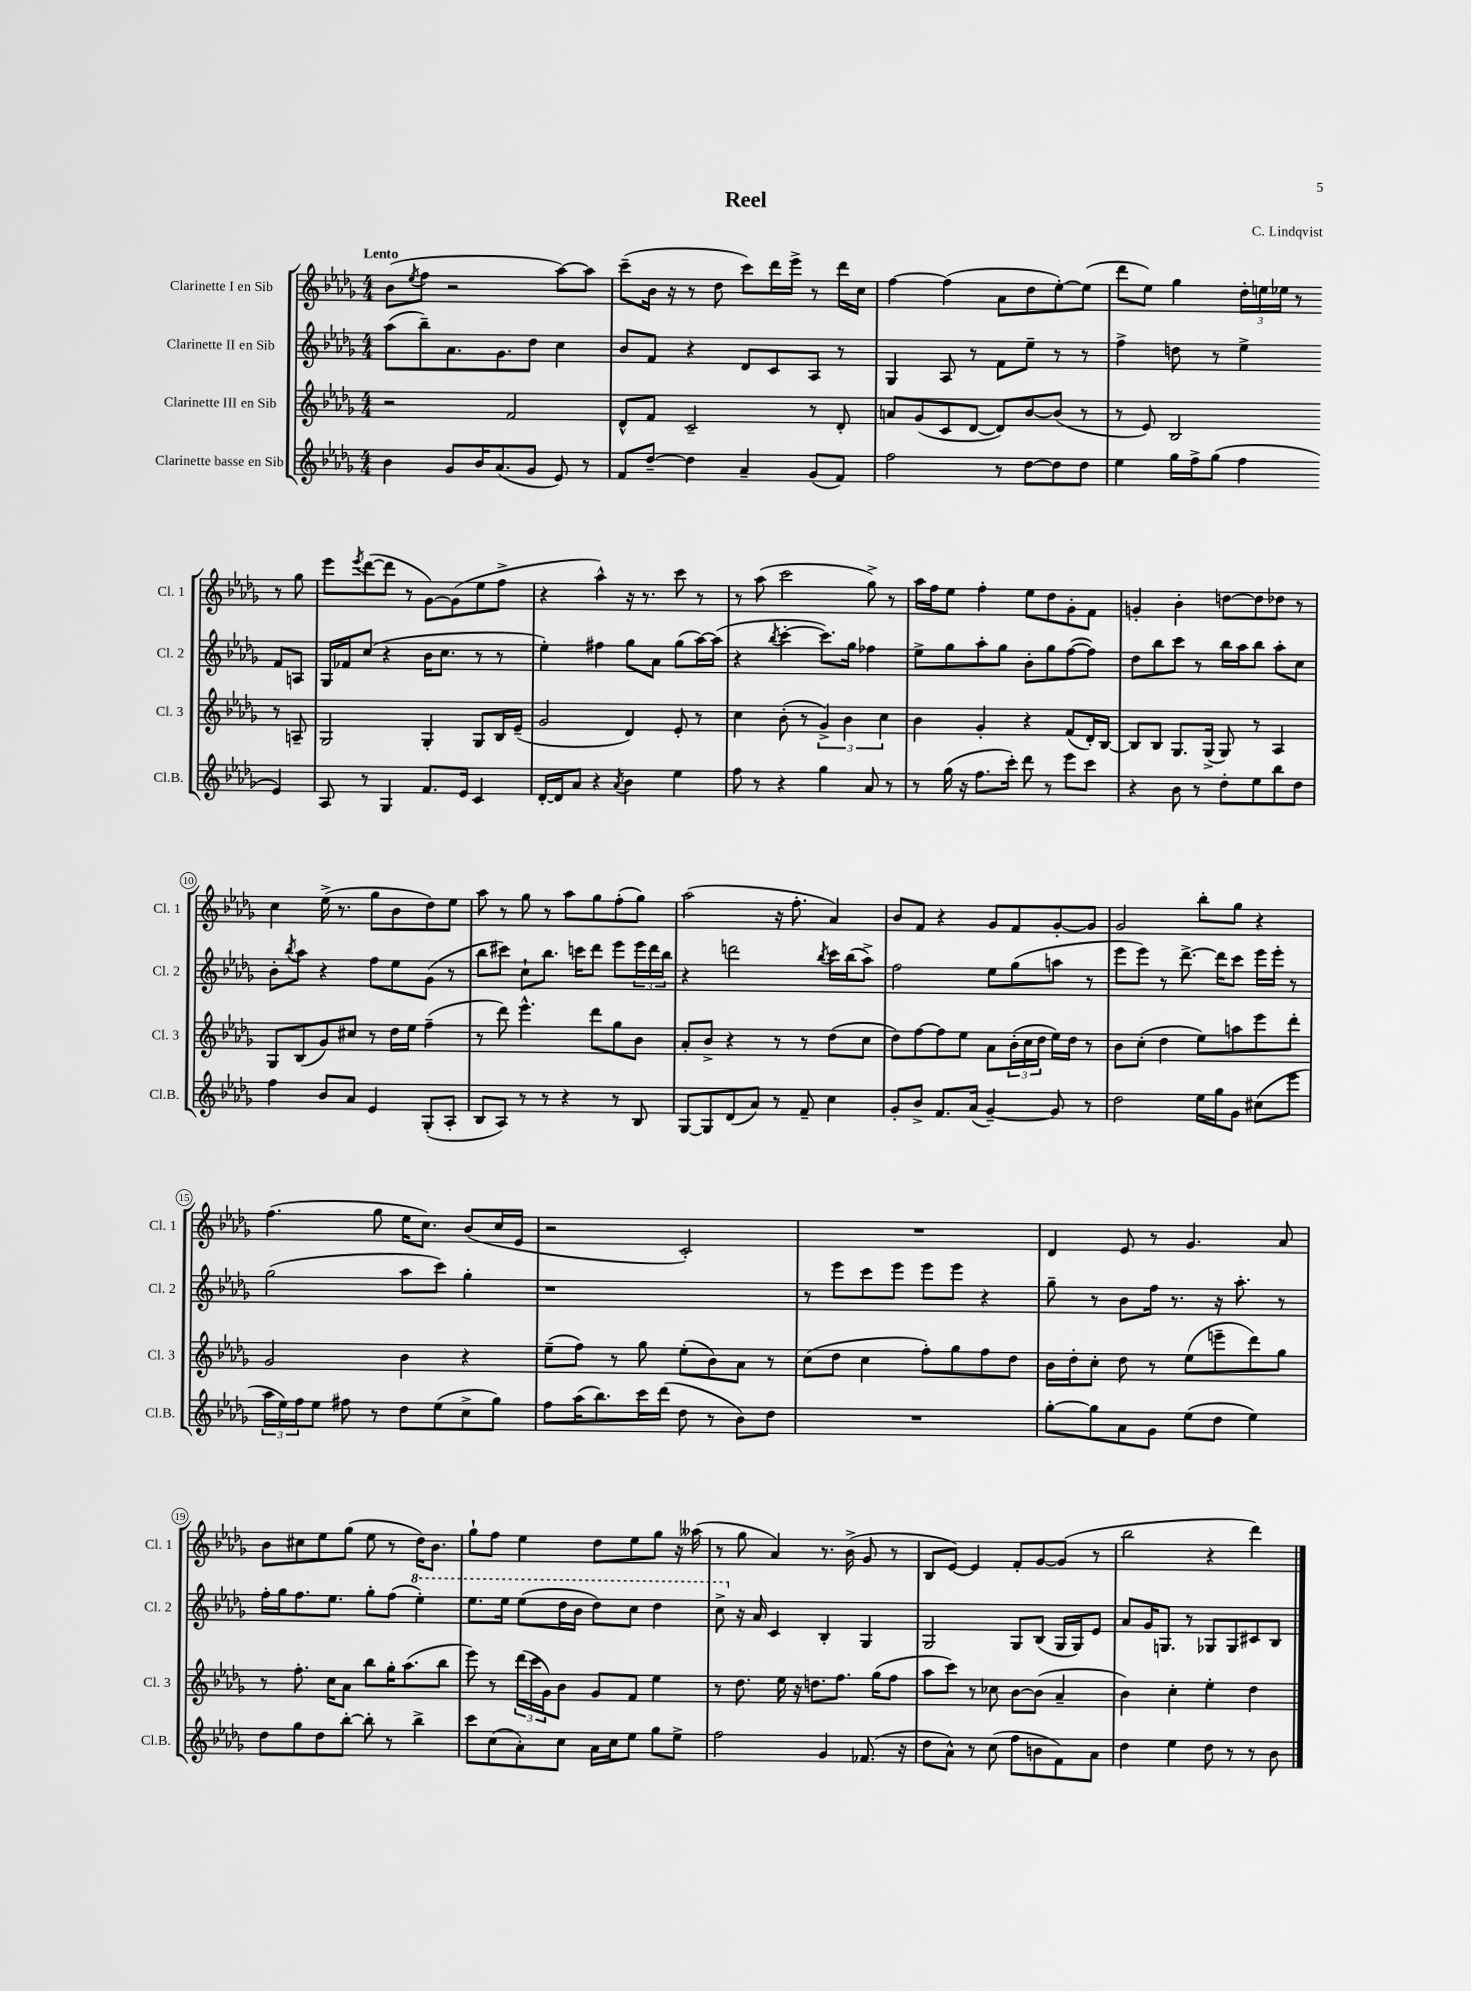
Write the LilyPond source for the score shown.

\header { title = "Reel" composer = "C. Lindqvist" }
<<
\new StaffGroup <<
\new Staff = "s0" \with { instrumentName = "Clarinette I en Sib" shortInstrumentName = "Cl. 1" } {
    \clef treble \key des \major \numericTimeSignature \time 4/4 \tempo "Lento"
    bes'8( \acciaccatura { ees''8 } f''8 r2 aes''8~) aes''8 |
    c'''8--( bes'16 r16 r8 des''8 c'''8) des'''16 ees'''16-> r8 des'''16 c''16 |
    f''4~ f''4( aes'8 des''8 ees''8~-.) ees''8( |
    des'''8 ees''8) ges''4 \tuplet 3/2 { des''16-. e''16 ees''16 } r8 r8 ges''8 |
    ees'''8 \acciaccatura { ees'''8 } des'''8~( des'''8 r8 ges'8~) ges'8( ees''8 f''8-> |
    r4 aes''4-^) r16 r8. c'''8 r8 |
    r8 aes''8( c'''2 ges''8->) r8 |
    aes''16 f''16 ees''8 f''4-. ees''8 des''8 ges'8-. f'8 |
    g'4-. bes'4-. d''8~ d''8 des''8 r8 |
    c''4 ees''16->( r8. ges''8 bes'8 des''8) ees''8 |
    aes''8 r8 ges''8 r8 aes''8 ges''8 f''8-.( ges''8) |
    aes''2( r16 f''8.-. aes'4) |
    bes'8 f'8 r4 ges'8 f'8 ges'8~-. ges'8 |
    ges'2 bes''8-. ges''8 r4 |
    f''4.( ges''8 ees''16 c''8.) bes'8( c''16 ees'16 |
    r2 c'2-.) |
    R1 |
    des'4 ees'8 r8 ges'4. aes'8 |
    bes'8 cis''8 ees''8 ges''8( ees''8 r8 des''16) bes'8. |
    ges''8-! f''8 ees''4 des''8 ees''8 ges''8 r16 aeses''16( |
    r8 ges''8 aes'4) r8. bes'16->( ges'8 r8 |
    bes8 ees'8~) ees'4 f'8-. ges'8~ ges'8( r8 |
    bes''2 r4 des'''4) \bar "|." |
}
\new Staff = "s1" \with { instrumentName = "Clarinette II en Sib" shortInstrumentName = "Cl. 2" } {
    \clef treble \key des \major \numericTimeSignature \time 4/4
    aes''8( bes''8--) aes'8. ges'8. des''8 c''4 |
    bes'8 f'8 r4 des'8 c'8 aes8 r8 |
    ges4 aes8 r8 f'8 ees''8-- r8 r8 |
    f''4-> d''8 r8 ees''4-> f'8 a8 |
    ges16 fes'16 c''8( r4 bes'16 c''8. r8 r8 |
    ees''4-.) fis''4 ges''8 aes'8 ges''8( aes''16~) aes''16( |
    r4 \acciaccatura { bes''8 } c'''4~-. c'''8.) ges''16 fes''4 |
    ees''8-> ges''8 aes''8-. ges''8 bes'8-. ges''8 f''8~( f''8) |
    des''8 bes''8 c'''8 r8 bes''16 aes''16 bes''8 aes''8-. c''8 |
    bes'8-. \acciaccatura { bes''8 } aes''8 r4 f''8 ees''8 ges'8( r8 |
    bes''8 cis'''8) c''8-! bes''8. c'''16 des'''8 ees'''8 \tuplet 3/2 { ees'''16 des'''16 bes''16 } |
    r4 d'''2 \acciaccatura { bes''8 } c'''16 bes''16( aes''8->) |
    f''2 ees''8 ges''8( a''8 r8 |
    ees'''8 ees'''8) r8 des'''8.~-> des'''16 c'''8 ees'''16 ees'''16-. r8 |
    ges''2( aes''8 c'''8) ges''4-. |
    r1 |
    r8 ees'''8 c'''8 ees'''8 ees'''8 ees'''8 r4 |
    ges''8-- r8 bes'8 f''16 r8. r16 aes''8.-. r8 |
    f''16-. ges''16 f''8. ees''8. ges''8-. f''8( \ottava #1 ees'''4-.) |
    ees'''8. ees'''16 ees'''8( des'''16 bes''16 des'''8) c'''8 des'''4 |
    c'''8-> \ottava #0 r16 aes'16 c'4 bes4-. ges4 |
    ges2 ges8 bes8( ges16 ges16) ees'8 |
    aes'8 ges'16 g8. r8 ges8 ges8 cis'8 bes8 \bar "|." |
}
\new Staff = "s2" \with { instrumentName = "Clarinette III en Sib" shortInstrumentName = "Cl. 3" } {
    \clef treble \key des \major \numericTimeSignature \time 4/4
    r2 f'2 |
    des'8-^ f'8 c'2-- r8 des'8-. |
    a'8 ges'8( c'8 des'8~ des'8) bes'8~ bes'8( r8 |
    r8 ees'8) bes2 r8 a8-- |
    ges2 ges4-. ges8 bes16 ees'16--( |
    ges'2 des'4) ees'8-. r8 |
    c''4 bes'8-.( r8 \tuplet 3/2 { ges'4->) bes'4 c''4 } |
    bes'4 ges'4-. r4 f'8( des'16-.) bes16~ |
    bes8 bes8 ges8. ges16->( ges8) r8 aes4 |
    ges8 bes8( ges'8) cis''8 r8 des''16 ees''16 f''4--( |
    r8 des'''8) ees'''4.-^ des'''8 ges''8 bes'8 |
    aes'8-. bes'8-> r4 r8 r8 des''8( c''8 |
    des''8) f''8~ f''8 ees''8 aes'8 \tuplet 3/2 { bes'16-.( c''16 des''16 } ees''16) des''16 r8 |
    bes'8 c''8-.( des''4 ees''8) a''8 ees'''8 des'''8-. |
    ges'2 bes'4 r4 |
    ees''8--( f''8) r8 ges''8 ees''8-.( bes'8) aes'8 r8 |
    c''8( des''8 c''4 f''8-.) ges''8 f''8 des''8 |
    bes'16 des''16-. c''8-. des''8 r8 ees''8( e'''8-- des'''8) ges''8 |
    r8 f''8.-. c''16 aes'8 bes''8 ges''16-. aes''8.( bes''8 |
    ees'''8) r8 \tuplet 3/2 { des'''16( c'''16 ges'16) } bes'8 ges'8 f'8 ees''4 |
    r8 des''8. ees''16 r16 d''8. f''8. ges''16( f''8 |
    aes''8 c'''8) r8 ces''8 bes'8~ bes'8( aes'4-- |
    bes'4) c''4-. ees''4-. des''4 \bar "|." |
}
\new Staff = "s3" \with { instrumentName = "Clarinette basse en Sib" shortInstrumentName = "Cl.B." } {
    \clef treble \key des \major \numericTimeSignature \time 4/4
    bes'4 ges'8 bes'16 aes'8.( ges'8 ees'8) r8 |
    f'8 des''8~-- des''4 aes'4-- ges'8( f'8) |
    f''2 r8 des''8~ des''8 des''8 |
    ees''4 ges''16 f''16-> ges''8( f''4 ees'4) |
    aes8 r8 ges4 f'8. ees'16 c'4 |
    des'16~-. des'16 aes'8 r4 \acciaccatura { aes'8 } bes'4 ees''4 |
    f''8 r8 r4 ges''4 aes'8 r8 |
    r8 ges''16( r16 f''8. c'''16-.) des'''8 r8 ees'''8 c'''8 |
    r4 bes'8 r8 des''8-. ees''8 bes''8 des''8 |
    f''4 bes'8 aes'8 ees'4 ges8-.( aes8-. |
    bes8 aes8) r8 r8 r4 r8 bes8 |
    ges8~ ges8 des'8( aes'8) r8 f'8-- c''4 |
    ges'8-. bes'8-> f'8. aes'16( ges'4~--) ges'8 r8 |
    des''2 ees''16 ges''16 ges'8 cis''8( ees'''8 |
    \tuplet 3/2 { aes''16 ees''16) f''16 } ees''8 fis''8 r8 des''8 ees''8( c''8-> ges''8) |
    f''8 aes''16( bes''8.) c'''16 des'''16( des''8 r8 bes'8) des''8 |
    R1 |
    ges''8~-. ges''8 aes'8 ges'8 ees''8( des''8 ees''4) |
    des''8 ges''8 des''8 bes''8~-. bes''8-. r8 bes''4-> |
    c'''8 c''8( aes'8-.) c''8 aes'16 c''16 ees''8 ges''8 ees''8-> |
    f''2 ges'4 fes'8.( r16 |
    des''8 aes'8-^) r8 c''8( f''8 b'8 f'8) aes'8 |
    des''4 ees''4 des''8 r8 r8 bes'8 \bar "|." |
}
>>
>>
\layout { \context { \Score \override BarNumber.stencil = #(make-stencil-circler 0.1 0.3 ly:text-interface::print) } }
